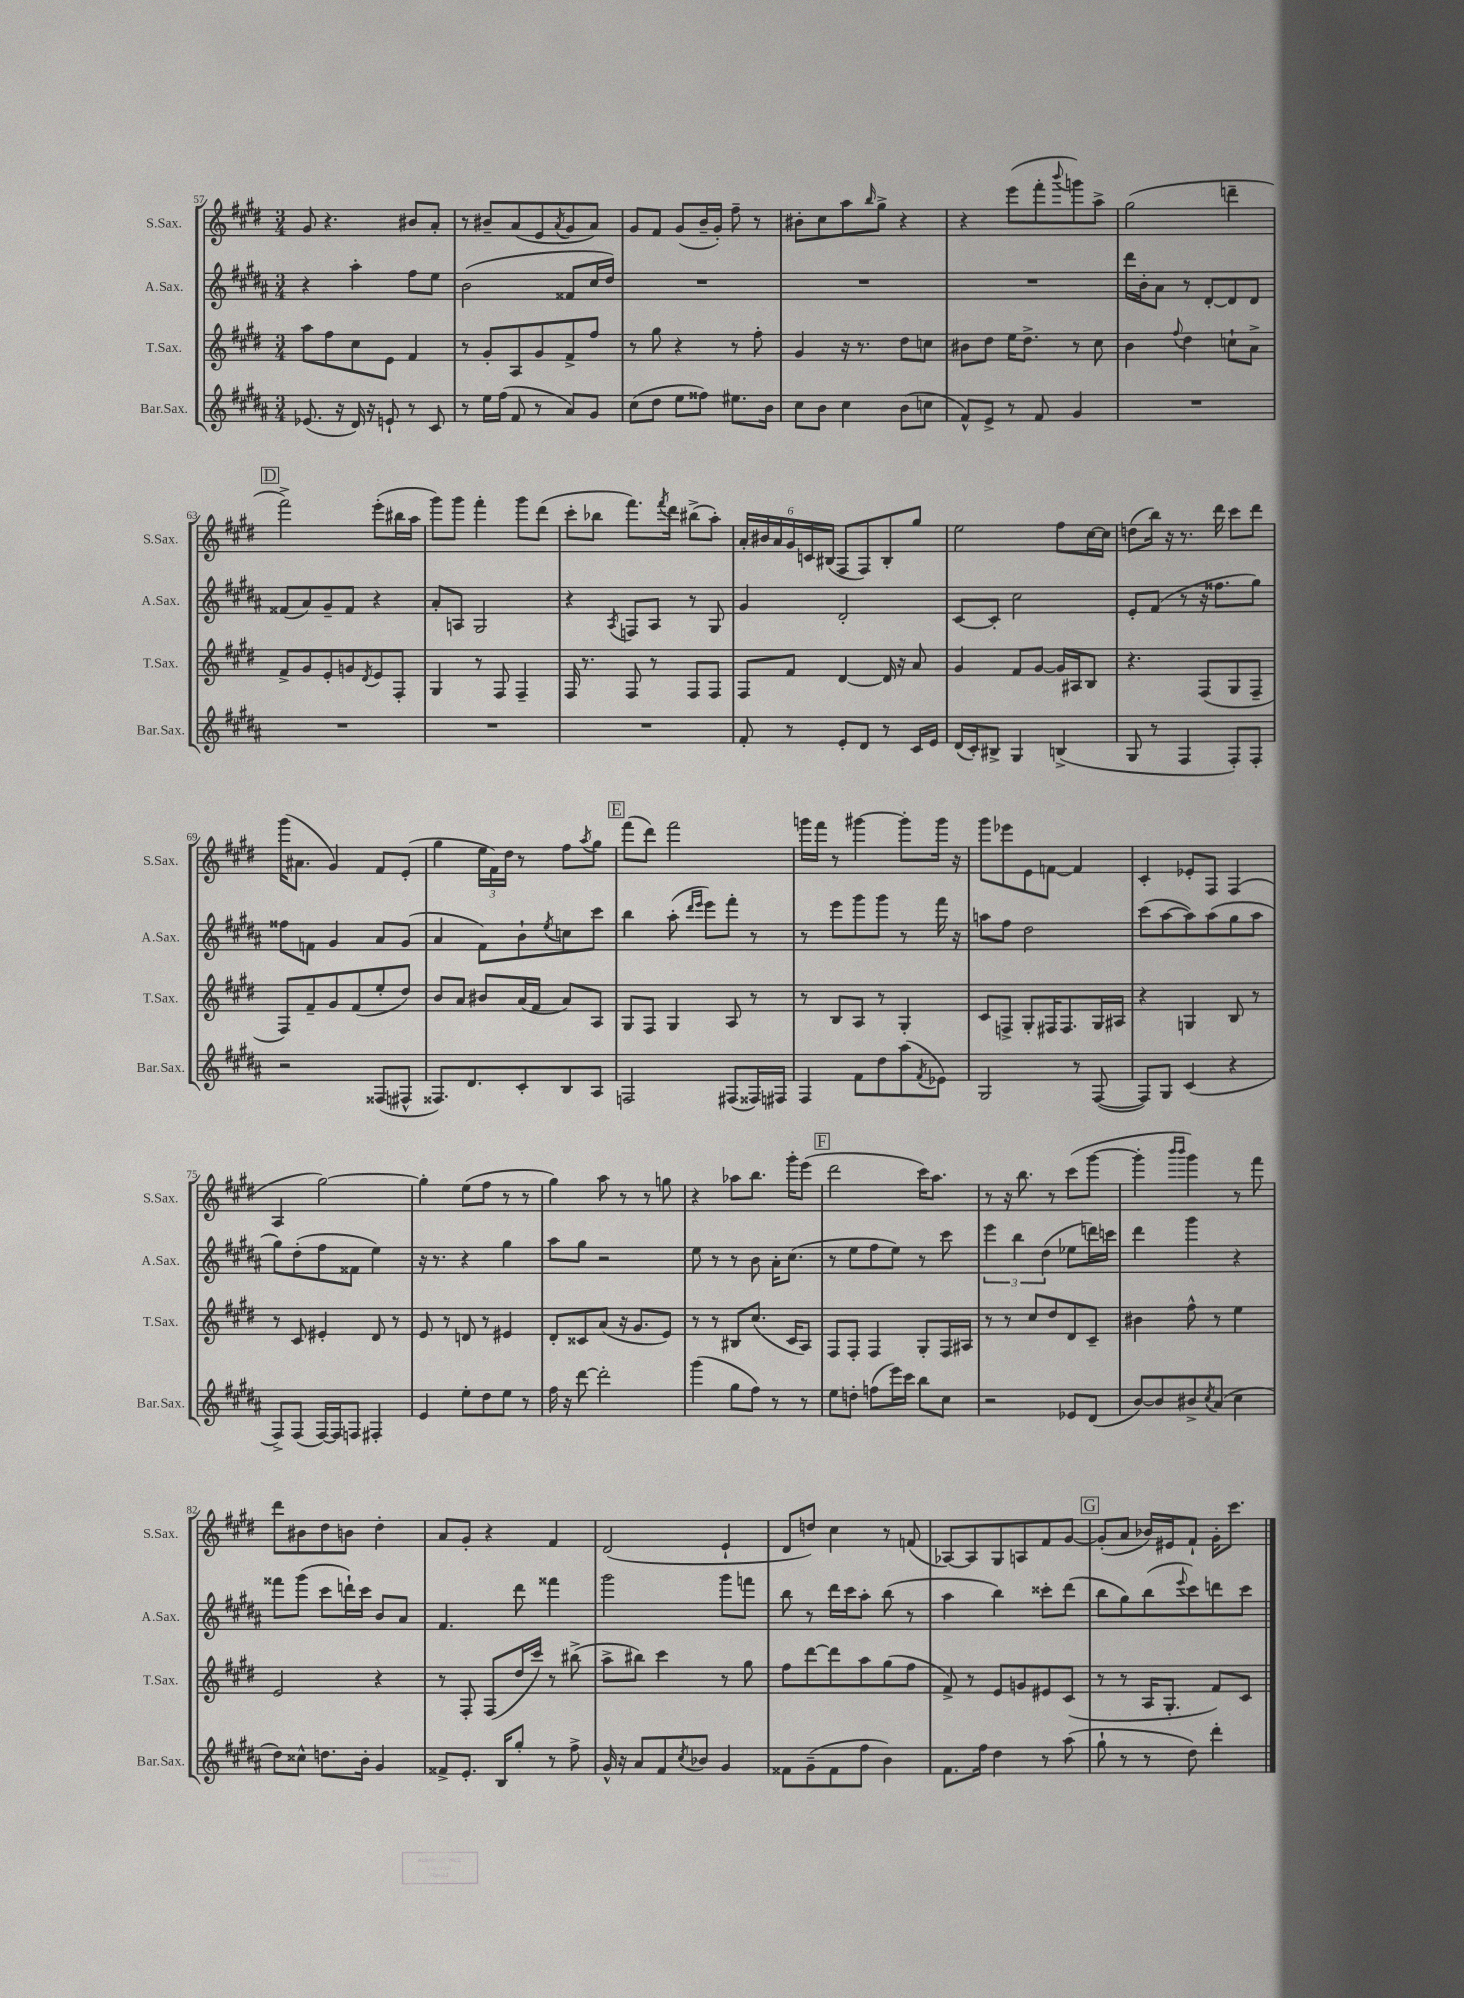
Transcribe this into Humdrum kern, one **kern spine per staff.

**kern	**kern	**kern	**kern
*staff4	*staff3	*staff2	*staff1
*clefG2	*clefG2	*clefG2	*clefG2
*k[f#c#g#d#a#]	*k[f#c#g#d#]	*k[f#c#g#d#a#]	*k[f#c#g#d#]
*M3/4	*M3/4	*M3/4	*M3/4
(8.e-/	8aa\L	4r	8g#/
.	8ff#\	.	4.r
16r	.	.	.
16d#/)	8cc#\	4aa#'\	.
16r	.	.	.
8e`/	8e\J	.	.
8r	4f#/	8ff#\L	8b#/L
8c#/	.	8ee\J	8a'/J
=	=	=	=
8r	8r	(2b\	8r
16ee\LL	8g#'/L	.	8b#~/L
(16ff#\JJ	.	.	.
8f#/	8A/	.	(8a/
8r	8g#/	.	8e/
.	.	.	8qa/
8a#/L)	8f#^/	8f##/L	8g#/
8g#/J	8ff#/J	16cc#/L	8a/J)
.	.	16dd#/JJ)	.
=	=	=	=
(8cc#\L	8r	2.r	8g#/L
8dd#\J	8gg#\	.	8f#/J
8ee\L	4r	.	(8g#/L
8ff##\J)	.	.	16b~/L
.	.	.	16g#'/JJ)
8.ee#\L	8r	.	8ff#~\
.	8ff#'\	.	8r
16b\Jk	.	.	.
=	=	=	=
8cc#\L	4g#/	2.r	8b#'\L
8b\J	.	.	8cc#\
4cc#\	16r	.	8aa\
.	8.r	.	.
.	.	.	16qqbb/
.	.	.	8gg#^\J
(8b\L	8dd#\L	.	4r
8cc\J	8cc\J	.	.
=	=	=	=
8f#^^/L)	8b#\L	2.r	4r
8e^/J	8dd#\J	.	.
8r	16ee\LK	.	(8eee\L
.	8.dd#^\J	.	.
8f#/	.	.	8fff#'\
.	.	.	8qqbbb/
4g#/	8r	.	8ggg\)
.	8cc#\	.	8aa^\J
=	=	=	=
2.r	4b\	16ddd#\LL	(2gg#\
.	.	16b'\J	.
.	.	8a#\J	.
.	8qqff#/	.	.
.	4dd#\	8r	.
.	.	[8d#'/L	.
.	8cc`\L	8d#/]	4ddd~\
.	8a^\J	8d#/J	.
=	=	=	=
2.r	8f#^/L	(8f##/L	2fff#^\)
.	8g#/	8a#/)	.
.	8e'/	8g#~/	.
.	8g/	8f##/J	.
.	8qd#/	.	.
.	8e/	4r	(8eee'\L
.	8F#'/J	.	16bb#\L
.	.	.	16aa\JJ
=	=	=	=
2.r	4G#/	8a#'/L	8ggg#\L)
.	.	8A/J	8ggg#\J
.	8r	2G#/	4fff#'\
.	8F#/	.	.
.	4F#~/	.	8ggg#\L
.	.	.	(8ddd#\J
=	=	=	=
2.r	16F#/	4r	8ccc#'\L
.	8.r	.	.
.	.	.	8bb-\J
.	.	8qA#/	.
.	8F#/	8F/L	8.fff#\L)
.	8r	8A#/J	.
.	.	.	8qfff#/
.	.	.	16ddd#\Jk
.	8F#/L	8r	(8bb#^\L
.	8F#/J	8G#/	8aa'\J)
=	=	=	=
8f#'/	8F#/L	4g#/	24a'/LL
.	.	.	24b#/
.	.	.	24a/
8r	8f#/J	.	24g#/
.	.	.	24c/
.	.	.	(24B#/JJ
8e'/L	[4d#/	2d#'/	8F#/L
8d#/J	.	.	8F#/)
8r	16d#/]	.	8B#'/
.	16r	.	.
16c#/LL	8a/	.	8gg#/J
16e/JJ	.	.	.
=	=	=	=
(16d#/LL	4g#/	[8c#/L	2ee\
16c#'/J)	.	.	.
8B#^/J	.	8c#'/]J	.
4G#/	8f#/L	2cc#\	.
.	[8g#/J	.	.
(4B^/	16g#/]LL	.	8ff#\L
.	16A#/J	.	.
.	8B/J	.	[16cc#\L
.	.	.	16cc#\]JJ
=	=	=	=
8G#/	4.r	8e'/L	(8dd\L
8r	.	(8f#/J	16bb\Jk)
.	.	.	16r
4F#/	.	8r	8.r
.	(8F#/L	16r	.
.	.	8.ff##\L	16ddd#\
8F#'/L)	8G#/	.	8ccc#\L
8F#'/J	8F#~/J	8gg#\J)	8ddd#\J
=	=	=	=
2r	8F#/L)	8ff##\L	(16ggg#\LK
.	.	.	8.a#\J
.	8f#~/	8f\J	.
.	8g#/	4g#/	4g#/)
.	(8f#/	.	.
(8F##/L	8ee'/	8a#/L	8f#/L
8F#^^/J	8dd#/J)	(8g#/J	(8e'/J
=	=	=	=
8.F##/L)	8b/L	4a#/	4gg#\
.	8a/J	.	.
8.d#/	.	.	.
.	8b#/L	8f#\L)	24ee\LL
.	.	.	24f#\)
.	.	.	24dd#\JJ
8c#'/	(16a/L	8b`\	8r
.	16f#/JJ	.	.
.	.	8qee/	.
8B/	8a/L)	8cc\	8ff#\L
.	.	.	8qaa/
8A#/J	8A/J	8ccc#\J	8gg#\J
=	=	=	=
2F/	8G#/L	4bb\	(8fff#\L
.	8F#/J	.	8ddd#\J)
.	4G#/	(8aa#'\	2fff#\
.	.	16qqddd#/LL	.
.	.	16qqeee/JJ	.
.	.	8eee\L)	.
(8F#/L	8A/	8fff#'\J	.
16F##/L)	8r	8r	.
16F#/JJ	.	.	.
=	=	=	=
4F#/	8r	8r	16ggg\LL
.	.	.	16fff#\JJ
.	8B/L	8eee\L	8r
8f#\L	8A/J	8ggg#\	[4ggg#\
8dd#\	8r	8ggg#\J	.
(8aa#\	4G#'/	8r	8ggg#'\]L
8qf#/	.	.	.
8e-\J)	.	16fff#\	16ggg#\Jk
.	.	16r	16r
=	=	=	=
2G#/	8c#/L	8aa\L	8ggg#\L
.	8F^/J	8ff#\J	8eee-\
.	8G#'/L	2dd#\	8e\
.	16F#/K	.	[8f\J
.	8.F#/	.	.
8r	.	.	4f/]
([8F#/	16G#/L	.	.
.	16A#/JJ	.	.
=	=	=	=
8F#/]L)	4r	(8ccc#\L	4c#'/
8G#/J	.	[8aa#\	.
(4c#/	4G/	8aa#\])	8e-'/L
.	.	(8aa#\	8F#/J
4r	8B/	8gg#\	(4F#/
.	8r	8aa#\J	.
=	=	=	=
8F#^/L)	8r	8gg#\L)	4A/
(8F#/J	8c#/	(8dd#'\	.
[16F#/LL)	4e#'/	8ff#\	[2gg#\)
16F#/]J	.	.	.
8F/J	.	8f##\J	.
4F#'/	8d#/	4ee\)	.
.	8r	.	.
=	=	=	=
4e/	8e/	16r	4gg#'\]
.	.	8.r	.
.	8r	.	.
8ee'\L	8d/	4r	(8ee\L
8dd#\	8r	.	8ff#\J
8ee\J	4e#/	4gg#\	8r
8r	.	.	8r
=	=	=	=
16ff#\	8d#'/L	8aa#\L	4gg#\)
16r	.	.	.
[8ddd#\	8c##/	8gg#\J	.
2ddd#'\]	(8a/J	2r	8aa\
.	16r	.	8r
.	8.g#/L	.	.
.	.	.	8r
.	8e/J)	.	8gg\
=	=	=	=
(4ggg#\	8r	8ee\	4r
.	8r	8r	.
8gg#\L	8B#/L	8r	8aa-\L
8ff#\J)	(8.cc#/J	8b\	8.bb\J
8r	.	16a#'\LK	.
.	16c#/LK	(8.cc#\J	16ggg#'\LK
8r	8A/J)	.	(8eee\J
=	=	=	=
8ee\L	8F#/L	8r	2ddd#\
8dd'\J	8F#'/J	8ee\L	.
(8ff\L	4F#/	8ff#\	.
16eee\L)	.	8ee\J)	.
16ccc#\JJ	.	.	.
8bb\L	8G#'/L	8r	16ccc#\LK)
.	.	.	8.aa\J
8cc#\J	16F#/L	8ccc#\	.
.	16A#/JJ	.	.
=	=	=	=
2r	8r	6eee\	8r
.	8r	.	16r
.	.	6bb\	.
.	.	.	8.bb\
.	8cc#/L	.	.
.	.	(6dd#\	.
.	8dd#/	.	8r
8e-/L	8d#/	8ee-\L	(8ccc#\L
(8d#/J	8c#~/J	16ddd\L)	[8ggg#\J
.	.	16ccc\JJ	.
=	=	=	=
[8b/L)	4b#\	4ddd#\	4ggg#'\]
8b/]	.	.	.
.	.	.	16qqbbb/LL
.	.	.	16qqbbb/JJ
8b#^/	8ff#^^\	4ggg#\	4ggg#\)
8qcc#/	.	.	.
(8a#/J	8r	.	.
4cc#\	4ee\	4r	8r
.	.	.	8fff#\
=	=	=	=
8dd#\L)	2e/	8fff##\L	8ddd#\L
8cc##^^\J	.	(8ggg#\J	8b#\
8.dd\L	.	8ccc#\L	8dd#\
.	.	16ddd`\L)	8b\J
16b'\Jk	.	16ccc#\JJ	.
4g#/	4r	8b/L	4dd#'\
.	.	8a#/J	.
=	=	=	=
8f##^/L	8r	4.f#/	8a/L
8.e'/J	8F#'/	.	8g#'/J
.	(8F#/L	.	4r
16B/LK	.	.	.
8gg#'/J	16dd#/L	8ddd#\	.
.	16ccc#/JJ)	.	.
8r	8r	4fff##\	4f#/
8ff#^\	(8bb#^\	.	.
=	=	=	=
16g#^^/	8aa^\L	2ggg#\	(2d#/
16r	.	.	.
8a#/L	8bb#\J)	.	.
8f#/	4ccc#\	.	.
8qcc#/	.	.	.
8b-/J	.	.	.
4g#/	8r	8ggg#\L	4e`/
.	8gg#\	8fff\J	.
=	=	=	=
8f##\L	8ff#\L	8bb\	8d#/L
(8g#~\	[8ddd#\	8r	8dd/J)
8f##\	8ddd#\]	16ddd#\LL	4cc#\
.	.	16ccc#\J	.
8ff#\J	8aa\	8aa#'\J	.
4b\)	(8gg#\	(8bb\	8r
.	8ff#\J	8r	(8f/
=	=	=	=
8.f#\L	8f#^/)	4aa#\	[8A-/L)
.	8r	.	8A-/]
16ff#\Jk	.	.	.
4dd#\	8e/L	4bb\)	8G#/
.	8g/	.	8A/
8r	8e#/	8ccc##'\L	8f#/
(8aa#\	(8c#/J	(8ddd#\J	[8g#/J
=	=	=	=
8gg#`\	8r	8bb\L	(8g#'/]L
8r	8r	8gg#\)	8a/J
8r	16A/LK	(8bb\	16b-/LL)
.	8.G#'/J	.	16e#/J
.	.	8qqeee/	.
8dd#\)	.	8ccc#\)	8f#`/J
4ddd#'\	8f#/L)	8ddd\	16g#'\LK
.	.	.	8.ccc#\J
.	8c#/J	8ccc#\J	.
==	==	==	==
*-	*-	*-	*-
